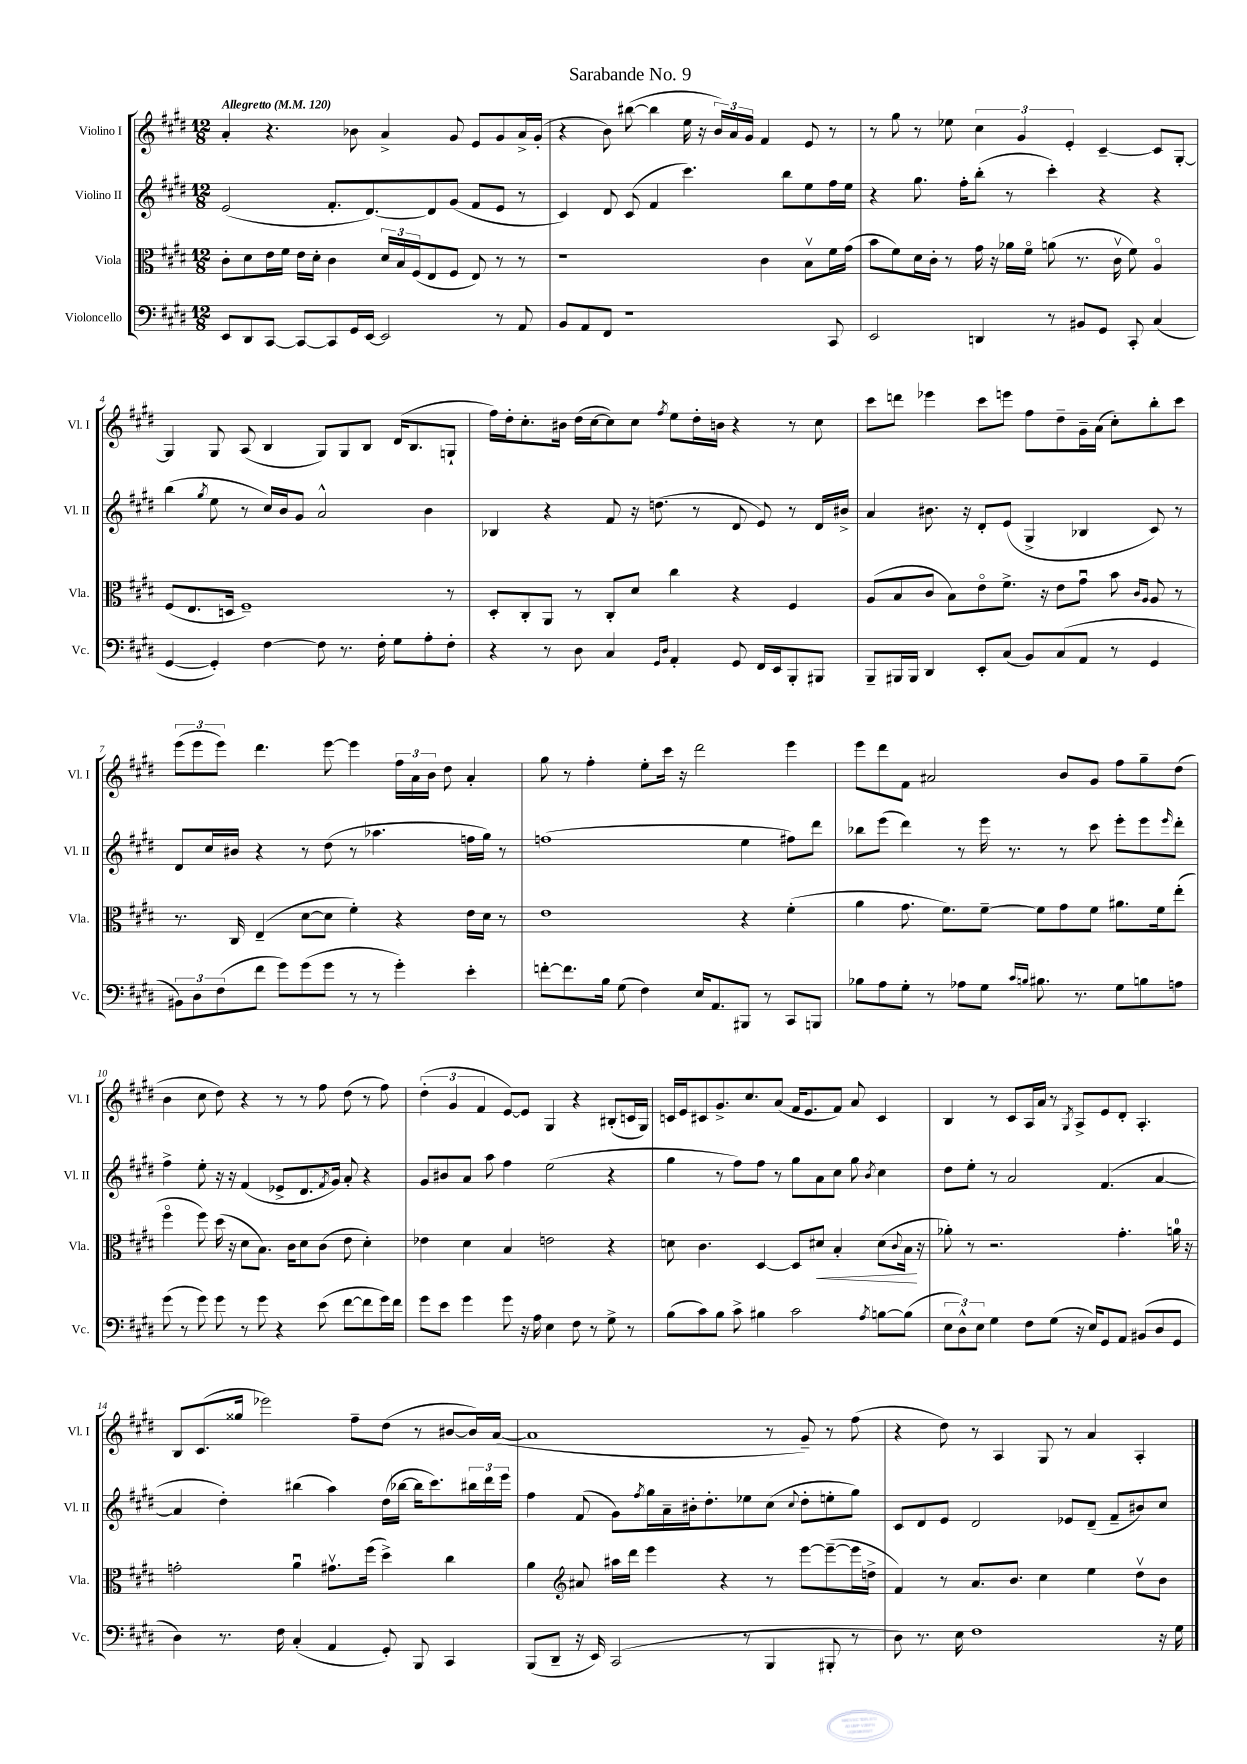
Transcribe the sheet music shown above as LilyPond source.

\header { title = "Sarabande No. 9" }
<<
\new StaffGroup <<
\new Staff = "s0" \with { instrumentName = "Violino I" shortInstrumentName = "Vl. I" } {
    \clef treble \key e \major \numericTimeSignature \time 12/8 \tempo "Allegretto" 4 = 120
    a'4-. r4. bes'8 a'4-> gis'8 e'8 gis'8 a'16-> gis'16-.( |
    r4 b'8) bis''8~( bis''4 e''16 r16 \tuplet 3/2 { b'16) a'16 gis'16 } fis'4 e'8 r8 |
    r8 gis''8 r8 ees''8 \tuplet 3/2 { cis''4 gis'4 e'4-. } cis'4~-- cis'8 gis8~-. |
    gis4 gis8 a8( b4 gis8) gis8 b8 dis'16( b8. g8-! |
    fis''16) dis''16-. cis''8.-. bis'16 dis''16( cis''16~ cis''8) cis''8 \acciaccatura { fis''8 } e''8 dis''16-. b'16 r4 r8 cis''8 |
    cis'''8 d'''8 ees'''4 cis'''8 e'''8 fis''8 dis''8-- gis'16-- a'16( cis''8-.) b''8-. cis'''8 |
    \tuplet 3/2 { e'''8( e'''8 e'''8) } dis'''4. e'''8~ e'''4 \tuplet 3/2 { fis''16 a'16 b'16 } dis''8 a'4-. |
    gis''8 r8 fis''4-. e''8-. cis'''16 r16 dis'''2 e'''4 |
    e'''8 dis'''8 fis'8 ais'2 b'8 gis'8 fis''8 gis''8-- dis''8( |
    b'4 cis''8 dis''8) r4 r8 r8 fis''8 dis''8( r8 fis''8) |
    \tuplet 3/2 { dis''4-.( gis'4 fis'4 } e'8~) e'8 gis4 r4 bis8-.( c'16 gis16) |
    c'16 e'16 cis'8 gis'8.-> cis''8. a'8( fis'16 e'8. fis'8) a'8 cis'4 |
    b4 r8 cis'8 a16 a'16 r8 \acciaccatura { gis8 } a8-> e'8 dis'8-. a4.-. |
    b8 cis'8.( gisis''16 ees'''2) fis''8-- dis''8( r8 bis'8~ bis'16) a'16~( |
    a'1 r8 gis'8--) r8 fis''8( |
    r4 dis''8) r8 a4 gis8 r8 a'4 a4-. \bar "|." |
}
\new Staff = "s1" \with { instrumentName = "Violino II" shortInstrumentName = "Vl. II" } {
    \clef treble \key e \major \numericTimeSignature \time 12/8
    e'2( fis'8.-. dis'8.~) dis'8 gis'8( fis'8 e'8 r8 |
    cis'4) dis'8 cis'8( fis'4 cis'''4.) b''8 e''8 fis''16 e''16 |
    r4 gis''8. fis''16-. b''8-.( r8 cis'''4-.) r4 r4 |
    b''4( \acciaccatura { gis''8 } e''8 r8 cis''16) b'16 gis'8 a'2-^ b'4 |
    bes4 r4 fis'8 r16 d''8.( r8 dis'8 e'8) r8 dis'16 bis'16-> |
    a'4 bis'8. r16 dis'8-. e'8( gis4-> bes4 cis'8) r8 |
    dis'8 cis''16 bis'16 r4 r8 dis''8( r8 aes''4. f''16 gis''16) r8 |
    f''1( e''4 fis''8) dis'''8 |
    bes''8 e'''8( dis'''4) r8 e'''16 r8. r8 cis'''8 e'''8-. e'''8 \grace { e'''16 } dis'''8-. |
    fis''4-> e''8-. r16 r16 fis'4( ees'8-> dis'8. \acciaccatura { fis'8 } gis'16) a'8-. r4 |
    gis'8 bis'8 a'8 a''8 fis''4 e''2( r4 |
    gis''4 r8 fis''8) fis''8 r8 gis''8 a'8 cis''8 gis''8 \acciaccatura { b'8 } cis''4 |
    dis''8 e''8-. r8 a'2 fis'4.( a'4~ |
    a'4 dis''4-.) bis''4( a''4) dis''16( bes''16~ bes''16 cis'''8.) \tuplet 3/2 { bis''16 dis'''16 e'''16 } |
    fis''4 fis'8( gis'8) \acciaccatura { fis''8 } gis''16 a'16-- bis'16-. dis''8.-. ees''8 cis''8( \appoggiatura { cis''8 } dis''8-. e''8-. gis''8) |
    cis'8 dis'8 e'8 dis'2 ees'8 dis'8--( fis'8-- bis'8) cis''8 \bar "|." |
}
\new Staff = "s2" \with { instrumentName = "Viola" shortInstrumentName = "Vla." } {
    \clef alto \key e \major \numericTimeSignature \time 12/8
    cis'8-. dis'8 e'16 fis'16 e'16 dis'16-. cis'4 \tuplet 3/2 { dis'16 b16 fis16( } e8 fis8 e8) r8 r8 |
    r1 cis'4 b8\upbow fis'16 gis'16( |
    b'8 fis'8) dis'16 cis'16-. r8 gis'16 r16 aes'16 fis'16\flageolet a'8( r8. cis'16\upbow fis'8) a4\flageolet |
    fis8( e8. d16 fis1--) r8 |
    dis8-. cis8-. a,8 r8 cis8-. dis'8 cis''4 r4 fis4 |
    a8( b8 cis'8 b8) e'8\flageolet fis'8.-> r16 e'8 gis'8\downbow b'8 \grace { cis'16 a16 } a8 r8 |
    r8. cis16 e4--( dis'8~ dis'8 fis'4-.) r4 e'16 dis'16 r8 |
    e'1 r4 fis'4-.( |
    a'4 gis'8. fis'8.) fis'8~-- fis'8 gis'8 fis'8 ais'8. fis'16 e''8-.( |
    fis''4\flageolet fis''8) dis''16( r16 dis'8 b8.) cis'16 dis'8 cis'8( e'8 dis'4-.) |
    ees'4 dis'4 b4 e'2 r4 |
    d'8 cis'4. dis4~ dis8 dis'8\< b4-. dis'8( \appoggiatura { cis'8 } b16\! r16 |
    aes'8-.) r8 r2. gis'4.-. a'16-0 r16 |
    g'2-. a'4\downbow gis'8.\upbow fis''16( dis''4->) cis''4 |
    a'4 \clef treble ais'8 ais''16 dis'''16 e'''4 r4 r8 e'''8~ e'''8~--( e'''16 d''16-> |
    fis'4) r8 a'8. b'8. cis''4 e''4 dis''8\upbow b'8 \bar "|." |
}
\new Staff = "s3" \with { instrumentName = "Violoncello" shortInstrumentName = "Vc." } {
    \clef bass \key e \major \numericTimeSignature \time 12/8
    e,8 dis,8 cis,8~ cis,8~ cis,8 gis,16 e,16~ e,2 r8 a,8 |
    b,8 a,8 fis,8 r1 cis,8 |
    e,2 d,4 r8 bis,8 gis,8 cis,8-. cis4( |
    gis,4~ gis,4-.) fis4~ fis8 r8. fis16-. gis8 a8-. fis8-. |
    r4 r8 dis8 cis4 \grace { gis,16 dis16 } a,4-. gis,8 fis,16 e,16 b,,8-. bis,,8 |
    b,,8-- bis,,16 bis,,16 dis,4 e,8-. cis8( b,8) cis8( a,8 r8 gis,4 |
    \tuplet 3/2 { bis,8) dis8 fis8( } fis'8 gis'8) gis'8( gis'8 r8 r8 gis'4-.) e'4-. |
    f'8~-. f'8. b16 gis8( fis4) e16 a,8. bis,,8 r8 cis,8 b,,8 |
    bes8 a8 gis8-. r8 aes8 gis8 \grace { cis'16 b16 } bis8. r8. gis8 b8 a8 |
    gis'8( r8 gis'8) gis'8 r8 gis'8 r4 e'8( fis'8~ fis'8 gis'16) fis'16 |
    gis'8 e'8 gis'4 gis'8 r16 a16 e4 fis8 r8 gis8-> r8 |
    b8( cis'8) b8 cis'8-> bis4 cis'2 \acciaccatura { a8 } b8~ b8( |
    \tuplet 3/2 { e8 dis8-^) e8 } gis4 fis8 gis8( r16 e16) gis,8 a,8 bis,8( dis8 gis,8 |
    dis4) r8. fis16 cis4-.( a,4 gis,8-.) b,,8 cis,4 |
    b,,8( dis,8-- r16 e,16) cis,2( r8 b,,4 bis,,8-. r8 |
    dis8) r8. e16 fis1 r16 gis16 \bar "|." |
}
>>
>>
